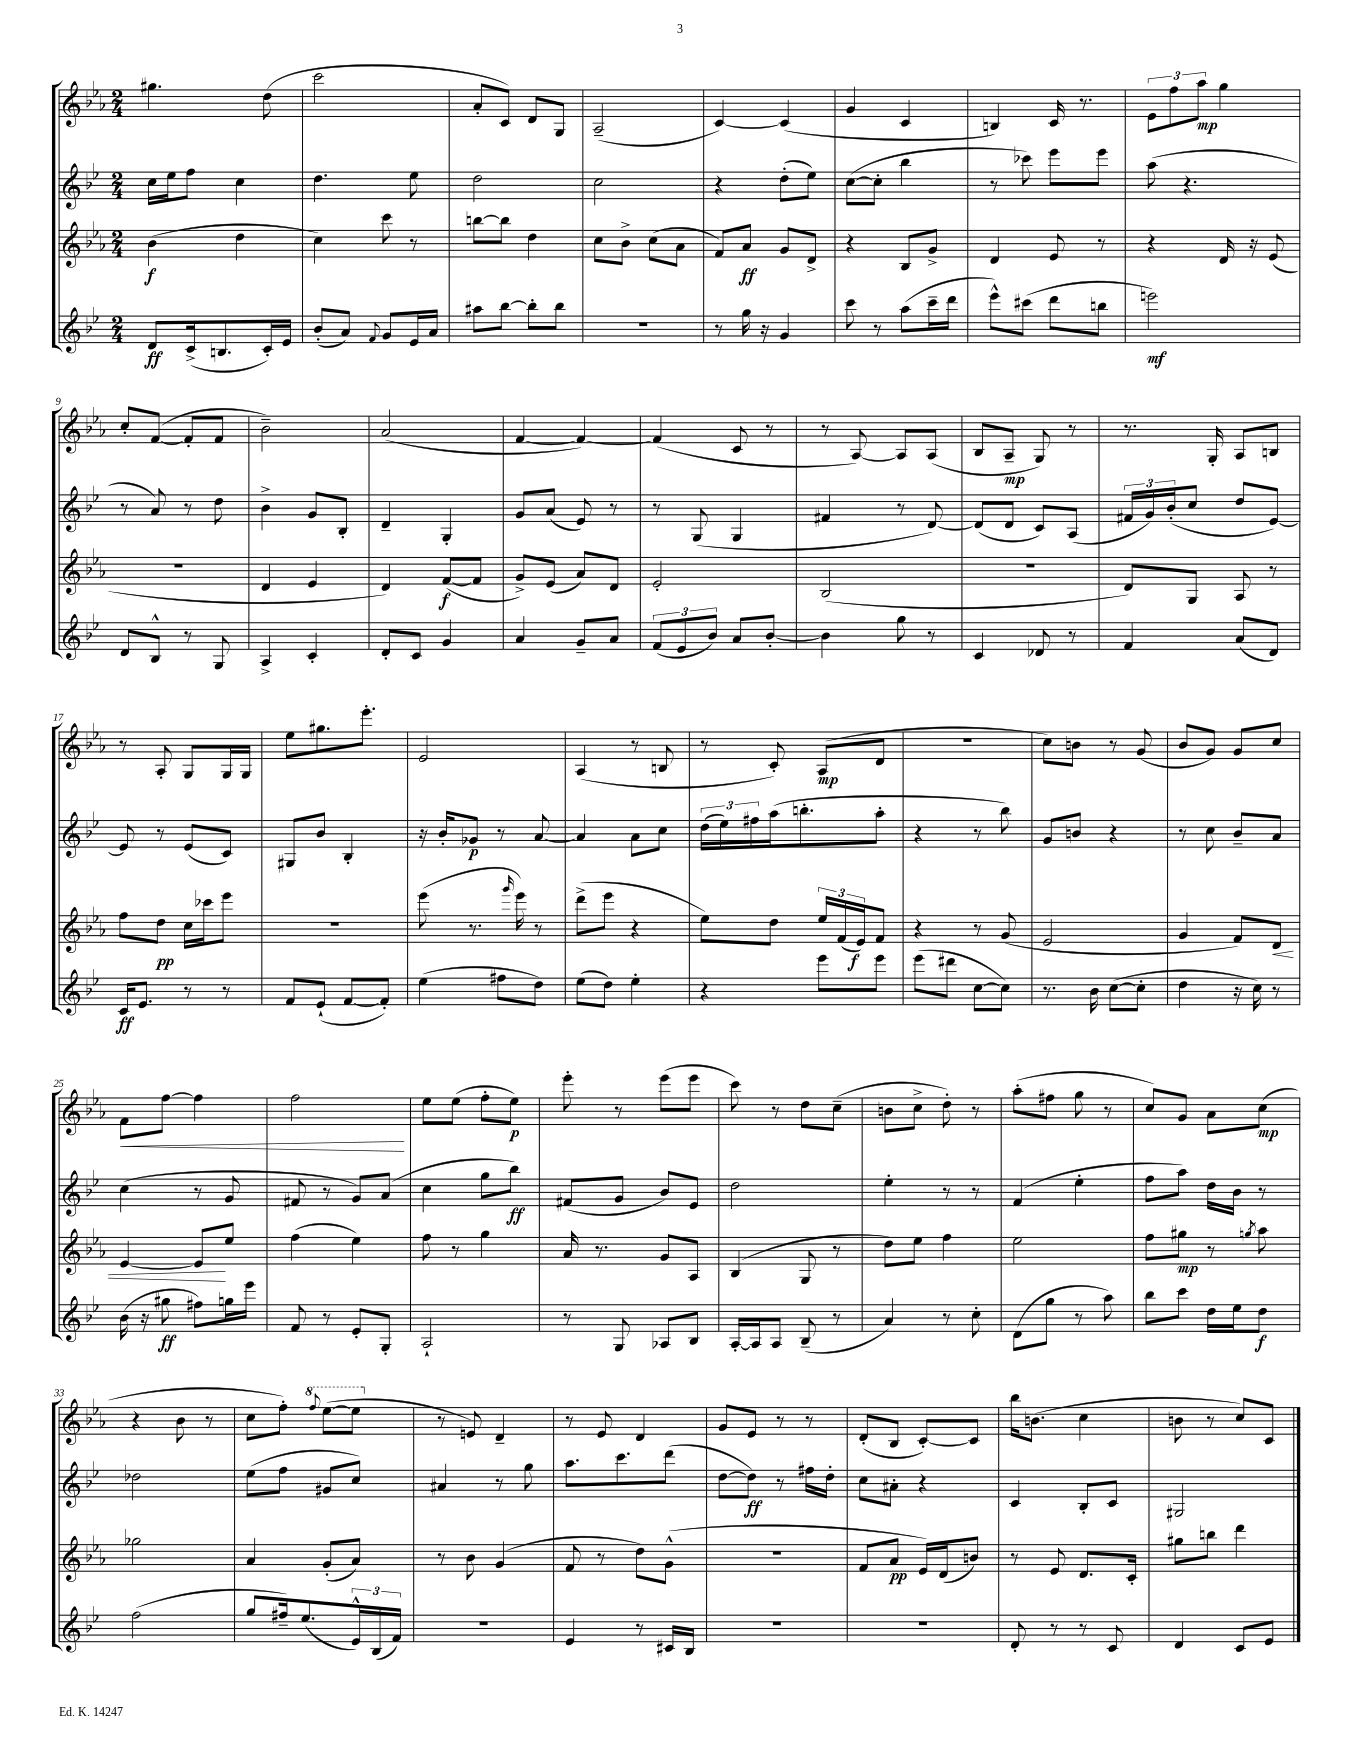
<<
\new StaffGroup <<
\new Staff = "s0" {
    \clef treble \key ees \major \numericTimeSignature \time 2/4
    gis''4. d''8( |
    c'''2 |
    aes'8-. c'8) d'8 g8 |
    aes2--( |
    c'4~) c'4( |
    g'4 c'4 |
    b4) c'16 r8. |
    \tuplet 3/2 { ees'8 f''8 aes''8\mp } g''4 |
    c''8-. f'8~( f'8-. f'8 |
    bes'2--) |
    aes'2( |
    f'4~ f'4~) |
    f'4( c'8 r8 |
    r8 aes8~) aes8 aes8( |
    bes8 aes8--\mp g8) r8 |
    r8. g16-. aes8 b8 |
    r8 aes8-. g8 g16 g16 |
    ees''8 gis''8. ees'''8.-. |
    ees'2 |
    aes4( r8 b8 |
    r8 c'8-.) aes8\mp( d'8 |
    r2 |
    c''8) b'8 r8 g'8( |
    bes'8 g'8) g'8 c''8 |
    f'8\< f''8~ f''4 |
    f''2\! |
    ees''8 ees''8( f''8-. ees''8\p) |
    ees'''8-. r8 ees'''8( ees'''8 |
    c'''8) r8 d''8 c''8--( |
    b'8 c''8-> d''8-.) r8 |
    aes''8-.( fis''8 g''8 r8 |
    c''8) g'8 aes'8 c''8\mp( |
    r4 bes'8 r8 |
    c''8 f''8-.) \ottava #1 \appoggiatura { f'''8 } ees'''8~( ees'''8 \ottava #0 |
    r8 e'8) d'4-- |
    r8 ees'8 d'4 |
    g'8 ees'8 r8 r8 |
    d'8-.( bes8 c'8~-.) c'8 |
    bes''16 b'8.( c''4 |
    b'8 r8 c''8) c'8 \bar "|." |
}
\new Staff = "s1" {
    \clef treble \key bes \major \numericTimeSignature \time 2/4
    c''16 ees''16 f''8 c''4 |
    d''4. ees''8 |
    d''2 |
    c''2 |
    r4 d''8-.( ees''8) |
    c''8~( c''8-. bes''4 |
    r8 ces'''8) ees'''8 ees'''8 |
    a''8( r4. |
    r8 a'8) r8 d''8 |
    bes'4-> g'8 bes8-. |
    d'4-- g4-. |
    g'8 a'8( ees'8) r8 |
    r8 g8( g4 |
    fis'4 r8 d'8~) |
    d'8( d'8 c'8) a8( |
    \tuplet 3/2 { fis'16 g'16) bes'16-.( } c''8 d''8 ees'8~) |
    ees'8 r8 ees'8( c'8) |
    gis8 bes'8 bes4-. |
    r16 bes'16-. ges'8\p r8 a'8~ |
    a'4 a'8 c''8 |
    \tuplet 3/2 { d''16( ees''16) fis''16 } a''16( b''8.-. a''8-. |
    r4 r8 bes''8) |
    g'8 b'8 r4 |
    r8 c''8 bes'8-- a'8 |
    c''4( r8 g'8 |
    fis'8 r8 g'8) a'8( |
    c''4 g''8 bes''8\ff) |
    fis'8( g'8 bes'8) ees'8 |
    d''2 |
    ees''4-. r8 r8 |
    f'4( ees''4-. |
    f''8 a''8) d''16 bes'16 r8 |
    des''2 |
    ees''8( f''8 gis'8 c''8) |
    ais'4 r8 g''8 |
    a''8. c'''8. d'''8( |
    d''8~ d''8\ff) r8 fis''16 d''16-. |
    c''8 ais'8-. r4 |
    c'4 bes8-. c'8 |
    gis2 \bar "|." |
}
\new Staff = "s2" {
    \clef treble \key ees \major \numericTimeSignature \time 2/4
    bes'4\f( d''4 |
    c''4) c'''8 r8 |
    b''8~ b''8 d''4 |
    c''8 bes'8-> c''8( aes'8 |
    f'8) aes'8\ff g'8 d'8-> |
    r4 bes8 g'8-> |
    d'4 ees'8 r8 |
    r4 d'16 r16 ees'8( |
    r2 |
    d'4 ees'4 |
    d'4) f'8~\f( f'8 |
    g'8->) ees'8( aes'8) d'8 |
    ees'2-. |
    bes2( |
    r2 |
    d'8) g8 aes8 r8 |
    f''8 d''8\pp c''16 ces'''16 ees'''8 |
    R2 |
    ees'''8( r8. \grace { g'''16 } ees'''16) r8 |
    d'''8->( ees'''8 r4 |
    ees''8) d''8 \tuplet 3/2 { ees''16 f'16( ees'16\f) } f'8 |
    r4 r8 g'8( |
    ees'2 |
    g'4 f'8) d'8\< |
    ees'4~ ees'8\! ees''8 |
    f''4( ees''4) |
    f''8 r8 g''4 |
    aes'16 r8. g'8 aes8 |
    bes4( g8 r8 |
    d''8) ees''8 f''4 |
    ees''2 |
    f''8 gis''8\mp r8 \acciaccatura { g''8 } aes''8 |
    ges''2 |
    aes'4 g'8-.( aes'8) |
    r8 bes'8 g'4( |
    f'8 r8 d''8) g'8-^( |
    R2 |
    f'8 aes'8\pp ees'16) d'16( b'8) |
    r8 ees'8 d'8. c'16-. |
    gis''8 b''8 d'''4 \bar "|." |
}
\new Staff = "s3" {
    \clef treble \key bes \major \numericTimeSignature \time 2/4
    d'8\ff c'16->( b8. c'16-.) ees'16 |
    bes'8-.( a'8) \appoggiatura { f'8 } g'8 ees'16 a'16 |
    ais''8 bes''8~ bes''8-. bes''8 |
    R2 |
    r8 g''16 r16 g'4 |
    c'''8 r8 a''8( c'''16-- d'''16 |
    ees'''8-^) cis'''8( d'''8 b''8 |
    e'''2\mf) |
    d'8 bes8-^ r8 g8 |
    a4-> c'4-. |
    d'8-. c'8 g'4 |
    a'4 g'8-- a'8 |
    \tuplet 3/2 { f'8( ees'8 bes'8) } a'8 bes'8~-. |
    bes'4 g''8 r8 |
    c'4 des'8 r8 |
    f'4 a'8( d'8) |
    c'16\ff ees'8. r8 r8 |
    f'8 ees'8-!( f'8~ f'8-.) |
    ees''4( fis''8 d''8) |
    ees''8( d''8) ees''4-. |
    r4 ees'''8 ees'''8 |
    ees'''8( dis'''8 c''8~ c''8) |
    r8. bes'16 c''8~( c''8-. |
    d''4 r16 c''16) r8 |
    bes'16( r16 gis''8\ff fis''8) g''16 ees'''16 |
    f'8 r8 ees'8-. g8-. |
    a2-! |
    r8 g8 aes8 bes8 |
    a16~-. a16 a8 bes8--( r8 |
    a'4) r8 c''8-. |
    d'8( g''8 r8 a''8) |
    bes''8 c'''8 d''16 ees''16 d''8\f |
    f''2( |
    g''8 fis''16--) ees''8.( \tuplet 3/2 { ees'16-^) bes16( f'16) } |
    R2 |
    ees'4 r8 cis'16 bes16 |
    r2 |
    R2 |
    d'8-. r8 r8 c'8 |
    d'4 c'8 ees'8 \bar "|." |
}
>>
>>
